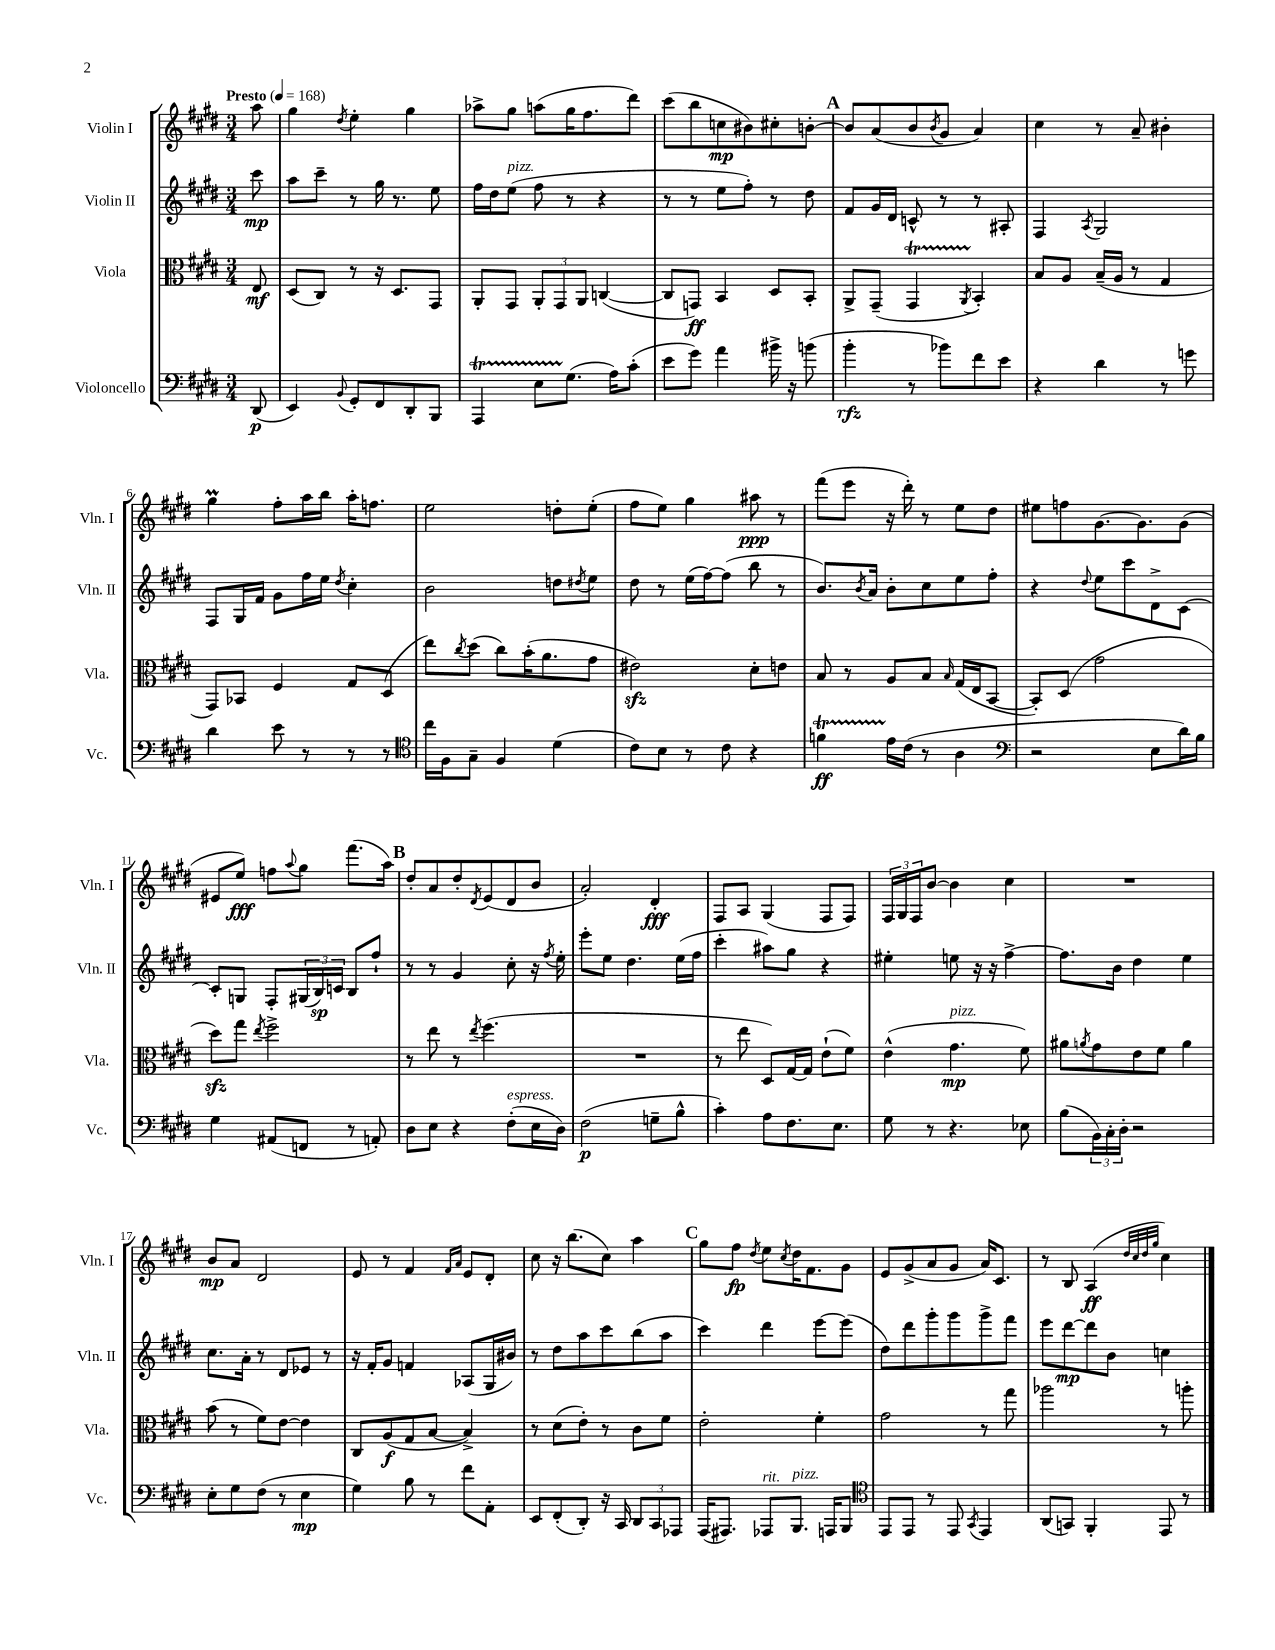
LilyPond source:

<<
\new StaffGroup <<
\new Staff = "s0" \with { instrumentName = "Violin I" shortInstrumentName = "Vln. I" } {
    \clef treble \key e \major \numericTimeSignature \time 3/4 \partial 8 \tempo "Presto" 4 = 168
    a''8 |
    gis''4 \acciaccatura { dis''8 } e''4-. gis''4 |
    aes''8-> gis''8 a''8( gis''16 fis''8. dis'''8) |
    cis'''8( b''8 c''8\mp bis'8) cis''8-. b'8~-. |
    \mark \markup { \bold "A" } b'8 a'8( b'8 \acciaccatura { b'8 } gis'8 a'4) |
    cis''4 r8 a'8-- bis'4-. |
    gis''4\prall fis''8-. a''16 b''16 a''16-. f''8. |
    e''2 d''8-. e''8-.( |
    fis''8 e''8) gis''4 ais''8\ppp r8 |
    fis'''8( e'''8 r16 dis'''16-.) r8 e''8 dis''8 |
    eis''8 f''8 gis'8.~ gis'8. gis'8( |
    eis'8 e''8\fff) f''8 \appoggiatura { a''8 } gis''8 fis'''8.( a''16) |
    \mark \markup { \bold "B" } dis''8-. a'8 dis''8-. \acciaccatura { dis'8 } e'8( dis'8 b'8 |
    a'2-.) dis'4-.\fff |
    fis8 a8 gis4( fis8 fis8) |
    \tuplet 3/2 { fis16 gis16 fis16 } b'8~ b'4 cis''4 |
    R2. |
    b'8\mp a'8 dis'2 |
    e'8 r8 fis'4 \grace { fis'16 a'16 } e'8 dis'8-. |
    cis''8 r16 b''8.( cis''8) a''4 |
    \mark \markup { \bold "C" } gis''8 fis''8\fp \acciaccatura { dis''8 } e''8 \acciaccatura { cis''8 } dis''16 fis'8. gis'8 |
    e'8 gis'8->( a'8 gis'8 a'16) cis'8. |
    r8 b8 a4\ff( \grace { dis''32 cis''32 dis''32 gis''32 } cis''4) \bar "|." |
}
\new Staff = "s1" \with { instrumentName = "Violin II" shortInstrumentName = "Vln. II" } {
    \clef treble \key e \major \numericTimeSignature \time 3/4 \partial 8
    cis'''8\mp |
    a''8 cis'''8-- r8 gis''16 r8. e''8 |
    fis''16 dis''16 e''8^\markup { \italic "pizz." }( fis''8 r8 r4 |
    r8 r8 e''8 fis''8-.) r8 dis''8 |
    \mark \markup { \bold "A" } fis'8 gis'16 dis'16 c'8-^ r8 r8 ais8-. |
    fis4 \acciaccatura { a8 } gis2 |
    fis8 gis16 fis'16 gis'8 fis''16 e''16 \acciaccatura { dis''8 } cis''4-. |
    b'2 d''8 \acciaccatura { dis''8 } e''8 |
    dis''8 r8 e''16( fis''16~) fis''8( b''8 r8 |
    b'8.) \acciaccatura { b'8 } a'16 b'8-. cis''8 e''8 fis''8-. |
    r4 \appoggiatura { dis''8 } e''8 cis'''8 dis'8-> cis'8~ |
    cis'8-. g8 fis8-. \tuplet 3/2 { gis16( b16\sp) c'16 } b8 fis''8-! |
    \mark \markup { \bold "B" } r8 r8 gis'4 cis''8-. r16 \acciaccatura { fis''8 } e''16-. |
    e'''8-. e''8 dis''4. e''16( fis''16 |
    cis'''4-. ais''8) gis''8 r4 |
    eis''4-. e''8 r16 r16 fis''4~-> |
    fis''8. b'16 dis''4 e''4 |
    cis''8. a'16-. r8 dis'8 ees'8 r8 |
    r16 fis'16-. gis'8 f'4 aes8( gis16 bis'16) |
    r8 dis''8 a''8 cis'''8 b''8( a''8 |
    \mark \markup { \bold "C" } cis'''4) dis'''4 e'''8~ e'''8( |
    dis''8) dis'''8 gis'''8-. gis'''8 gis'''8-> fis'''8 |
    e'''8 dis'''8~\mp dis'''8 b'8 c''4 \bar "|." |
}
\new Staff = "s2" \with { instrumentName = "Viola" shortInstrumentName = "Vla." } {
    \clef alto \key e \major \numericTimeSignature \time 3/4 \partial 8
    e8\mf |
    dis8( cis8) r8 r16 dis8. gis,8 |
    a,8-. gis,8 \tuplet 3/2 { a,8-. gis,8 a,8 } c4~( |
    c8 g,8\ff) b,4 dis8 b,8-. |
    \mark \markup { \bold "A" } a,8-> gis,8--( gis,4\startTrillSpan \acciaccatura { a,8 } b,4-.\stopTrillSpan) |
    b8 a8 b16--( a16 r8 gis4 |
    gis,8) bes,8 fis4 gis8 dis8( |
    e''8) \acciaccatura { cis''8 } dis''8( cis''8) b'16-.( a'8. gis'8 |
    eis'2\sfz) dis'8-. e'8 |
    b8 r8 a8 b8 \grace { b16 } gis16( e16 b,8~ |
    b,8-.) dis8( gis'2 |
    dis''8\sfz) gis''8 \acciaccatura { e''8 } fis''2-> |
    \mark \markup { \bold "B" } r8 e''8 r8 \acciaccatura { e''8 } fis''4.( |
    R2. |
    r8 e''8 dis8) gis16~ gis16 e'8-!( fis'8) |
    e'4-^( gis'4.\mp^\markup { \italic "pizz." } fis'8) |
    ais'8 \acciaccatura { a'8 } gis'8 e'8 fis'8 a'4 |
    b'8( r8 fis'8) e'8~ e'4 |
    cis8 a8\f( gis8 b8~ b4->) |
    r8 dis'8( e'8-.) r8 cis'8 fis'8 |
    \mark \markup { \bold "C" } e'2-. fis'4-. |
    gis'2 r8 gis''8 |
    aes''2 r8 a''8-. \bar "|." |
}
\new Staff = "s3" \with { instrumentName = "Violoncello" shortInstrumentName = "Vc." } {
    \clef bass \key e \major \numericTimeSignature \time 3/4 \partial 8
    dis,8\p( |
    e,4) \appoggiatura { b,8 } gis,8-. fis,8 dis,8-. b,,8 |
    a,,4\startTrillSpan e8 gis8.\stopTrillSpan( a16) cis'8-.( |
    e'8 gis'8) a'4 bis'16-> r16 b'8( |
    \mark \markup { \bold "A" } b'4-.\rfz r8 bes'8) fis'8 e'8 |
    r4 dis'4 r8 g'8 |
    dis'4 e'8 r8 r8 r8 |
    \clef tenor cis''16 fis16 gis8-- fis4 dis'4( |
    cis'8) b8 r8 cis'8 r4 |
    f'4\startTrillSpan\ff e'16\stopTrillSpan cis'16( r8 a4 |
    \clef bass r2 e8 dis'16) b16 |
    gis4 ais,8( f,8 r8 a,8-.) |
    \mark \markup { \bold "B" } dis8 e8 r4 fis8-.^\markup { \italic "espress." }( e16 dis16) |
    fis2\p( g8-- b8-^ |
    cis'4-.) a8 fis8. e8. |
    gis8 r8 r4. ees8 |
    b8( \tuplet 3/2 { b,16) cis16-. dis16-. } r2 |
    e8-. gis8 fis8( r8 e4\mp |
    gis4) b8 r8 fis'8 a,8-. |
    e,8 fis,8-.( dis,8-.) r16 cis,16 \tuplet 3/2 { dis,8 cis,8 aes,,8 } |
    \mark \markup { \bold "C" } a,,16( ais,,8.) aes,,8^\markup { \italic "rit." } b,,8.^\markup { \italic "pizz." } a,,16 b,,8 |
    \clef tenor e,8 e,8 r8 e,8 \acciaccatura { gis,8 } e,4 |
    a,8( g,8) fis,4-. e,8 r8 \bar "|." |
}
>>
>>
